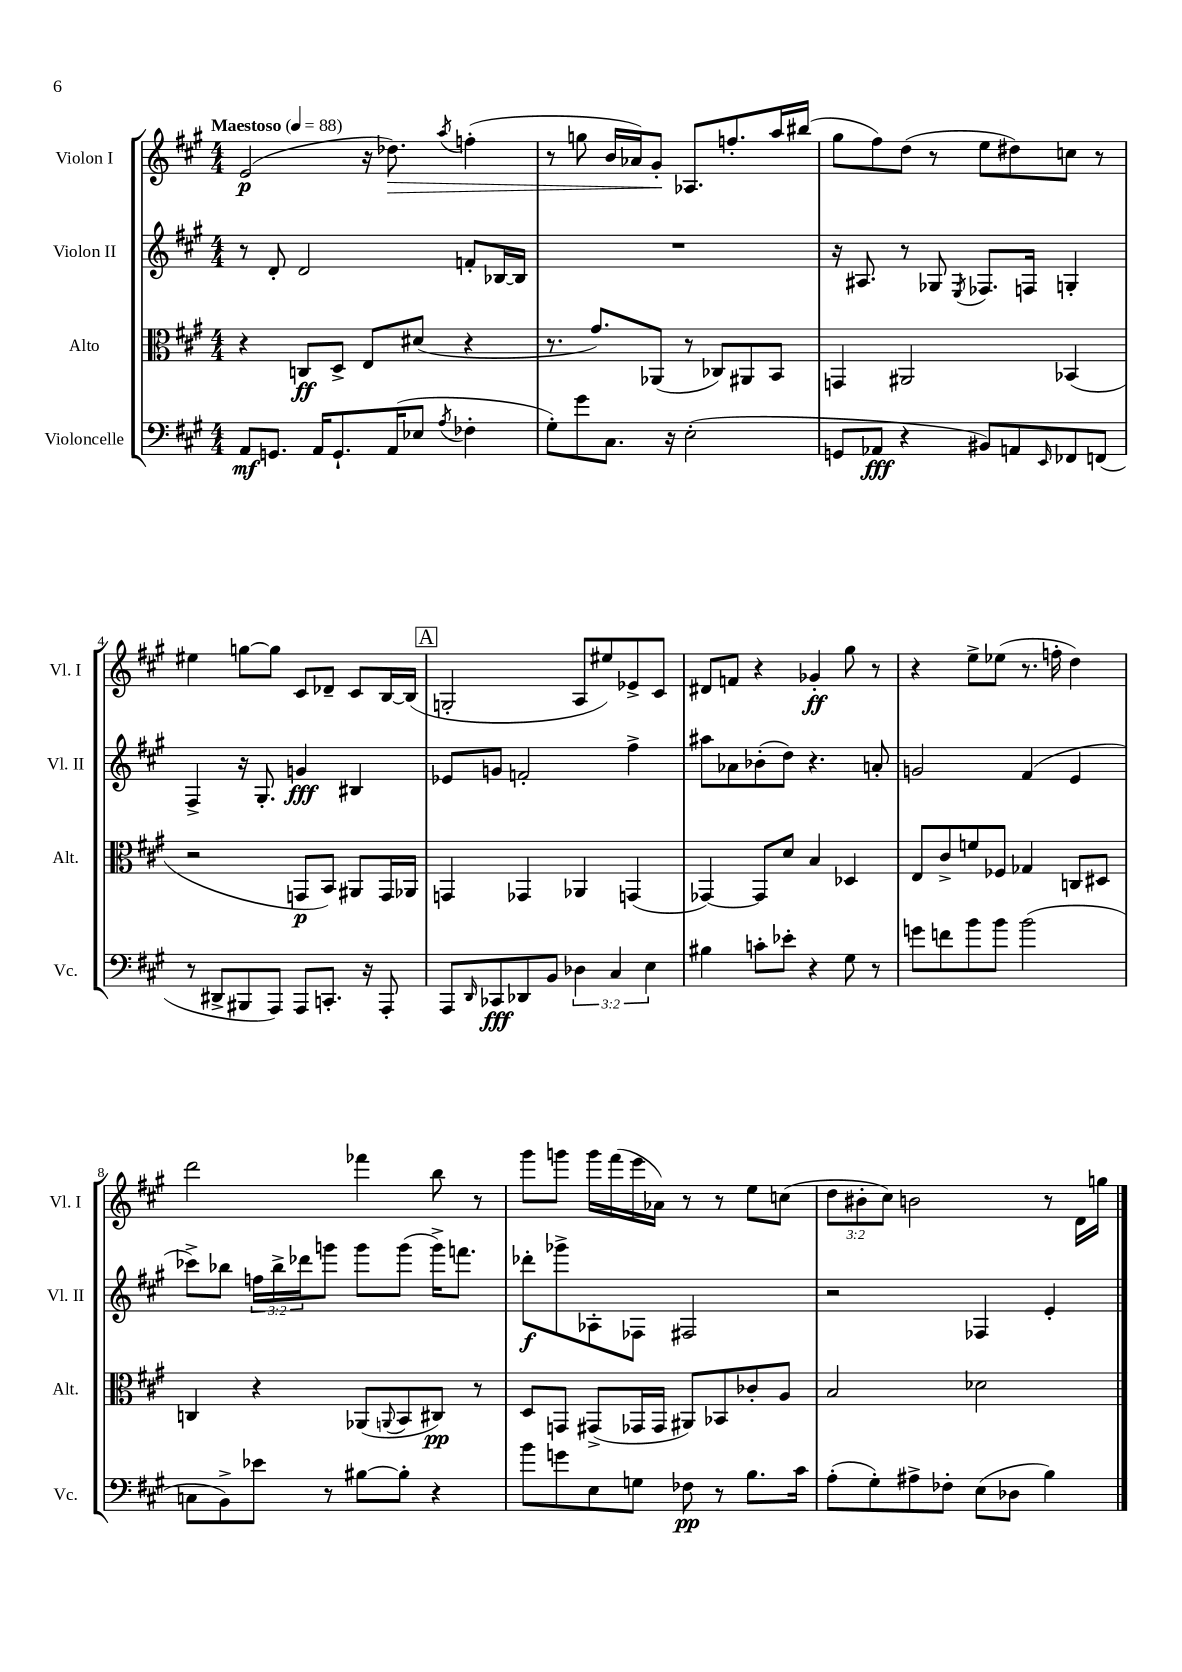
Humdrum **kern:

**kern	**kern	**kern	**kern
*staff4	*staff3	*staff2	*staff1
*clefF4	*clefC3	*clefG2	*clefG2
*k[f#c#g#]	*k[f#c#g#]	*k[f#c#g#]	*k[f#c#g#]
*M4/4	*M4/4	*M4/4	*M4/4
*MM88	*MM88	*MM88	*MM88
8AA	4r	8r	(2e
8.GG	.	8d'	.
.	8C	2d	.
16AA	.	.	.
8.GG`	8D^	.	.
.	8E	.	16r
(16AA	.	.	8.dd-)
8E-	(8d#	.	.
8qA	.	.	8qaa
4F-'	4r	8f'	(4ff'
.	.	[16B-	.
.	.	16B-]	.
=	=	=	=
8G#')	8.r	1r	8r
8g#	.	.	8gg
.	8.g#)	.	.
8.C#	.	.	16b
.	.	.	16a-)
.	(8AA-	.	8g#'
16r	.	.	.
(2E'	8r	.	8.A-
.	8C-)	.	.
.	.	.	8.ff'
.	8AA#	.	.
.	8BB	.	16aa
.	.	.	(16bb#
=	=	=	=
8GG	4GG	16r	8gg#
.	.	8.A#	.
8AA-	.	.	8ff#)
4r	2AA#	8r	(8dd
.	.	8G-	8r
.	.	8qE	.
8BB#)	.	8.F-	8ee
8AA	.	.	8dd#)
.	.	16F	.
16qqEE	.	.	.
8FF-	(4BB-	4G'	8cc
(8FF	.	.	8r
=	=	=	=
8r	2r	4F#^	4ee#
8DD#^	.	.	.
8BBB#	.	16r	[8gg
.	.	8.G#'	.
8AAA)	.	.	8gg]
8AAA	8GG	4g	8c#
8.CC'	8BB)	.	8d-~
.	8AA#	4B#	8c#
16r	.	.	.
8AAA'	16GG	.	[16B
.	16AA-	.	(16B]
=	=	=	=
8AAA	4GG	8e-	2G'
16qqDD	.	.	.
8CC-	.	8g	.
8DD-	4GG-	2f'	.
8BB	.	.	.
6D-	4AA-	.	8A
.	.	.	8ee#)
6C#	.	.	.
.	(4GG	4ff#^	8e-^
6E	.	.	.
.	.	.	8c#
=	=	=	=
4B#	[4GG-)	8aa#	8d#
.	.	8a-	8f
8c'	8GG-]	(8b-'	4r
8e-'	8d	8dd)	.
4r	4B	4.r	4g-'
8G#	4D-	.	8gg#
8r	.	8a'	8r
=	=	=	=
8g	8E	2g	4r
8f	8c#^	.	.
8b	8f	.	8ee^
8b	8F-	.	(8ee-
(2b	4G-	(4f#	8.r
.	.	.	16ff'
.	8C	4e	4dd)
.	8D#	.	.
=	=	=	=
8C	4C	8ccc-^)	2ddd
8BB^)	.	8bb-	.
8e-	4r	24ff	.
.	.	24bb-^	.
.	.	24ddd-	.
8r	.	8ggg	.
[8B#	(8AA-	8ggg	4fff-
.	8qqAA	.	.
8B#']	8BB	(8ggg	.
4r	8C#)	16ggg^)	8bb
.	.	8.fff	.
.	8r	.	8r
=	=	=	=
8b	8D	8ddd-'	8ggg#
8g	8GG	8ggg-^	8ggg
8E	(8GG#^	8A-'	16ggg
.	.	.	(16fff#
8G	16GG-	8F-	16eee
.	16GG-	.	16a-)
8F-	8AA#)	2F#	8r
8r	8BB-	.	8r
8.B	8c-'	.	8ee
.	8A	.	(8cc
16c#	.	.	.
=	=	=	=
(8A'	2B	2r	12dd
.	.	.	12b#'
8G#')	.	.	.
.	.	.	12cc#)
8A#^	.	.	2b
8F-'	.	.	.
(8E	2d-	4F-	.
8D-	.	.	.
4B)	.	4e'	8r
.	.	.	16d
.	.	.	16gg
==	==	==	==
*-	*-	*-	*-
